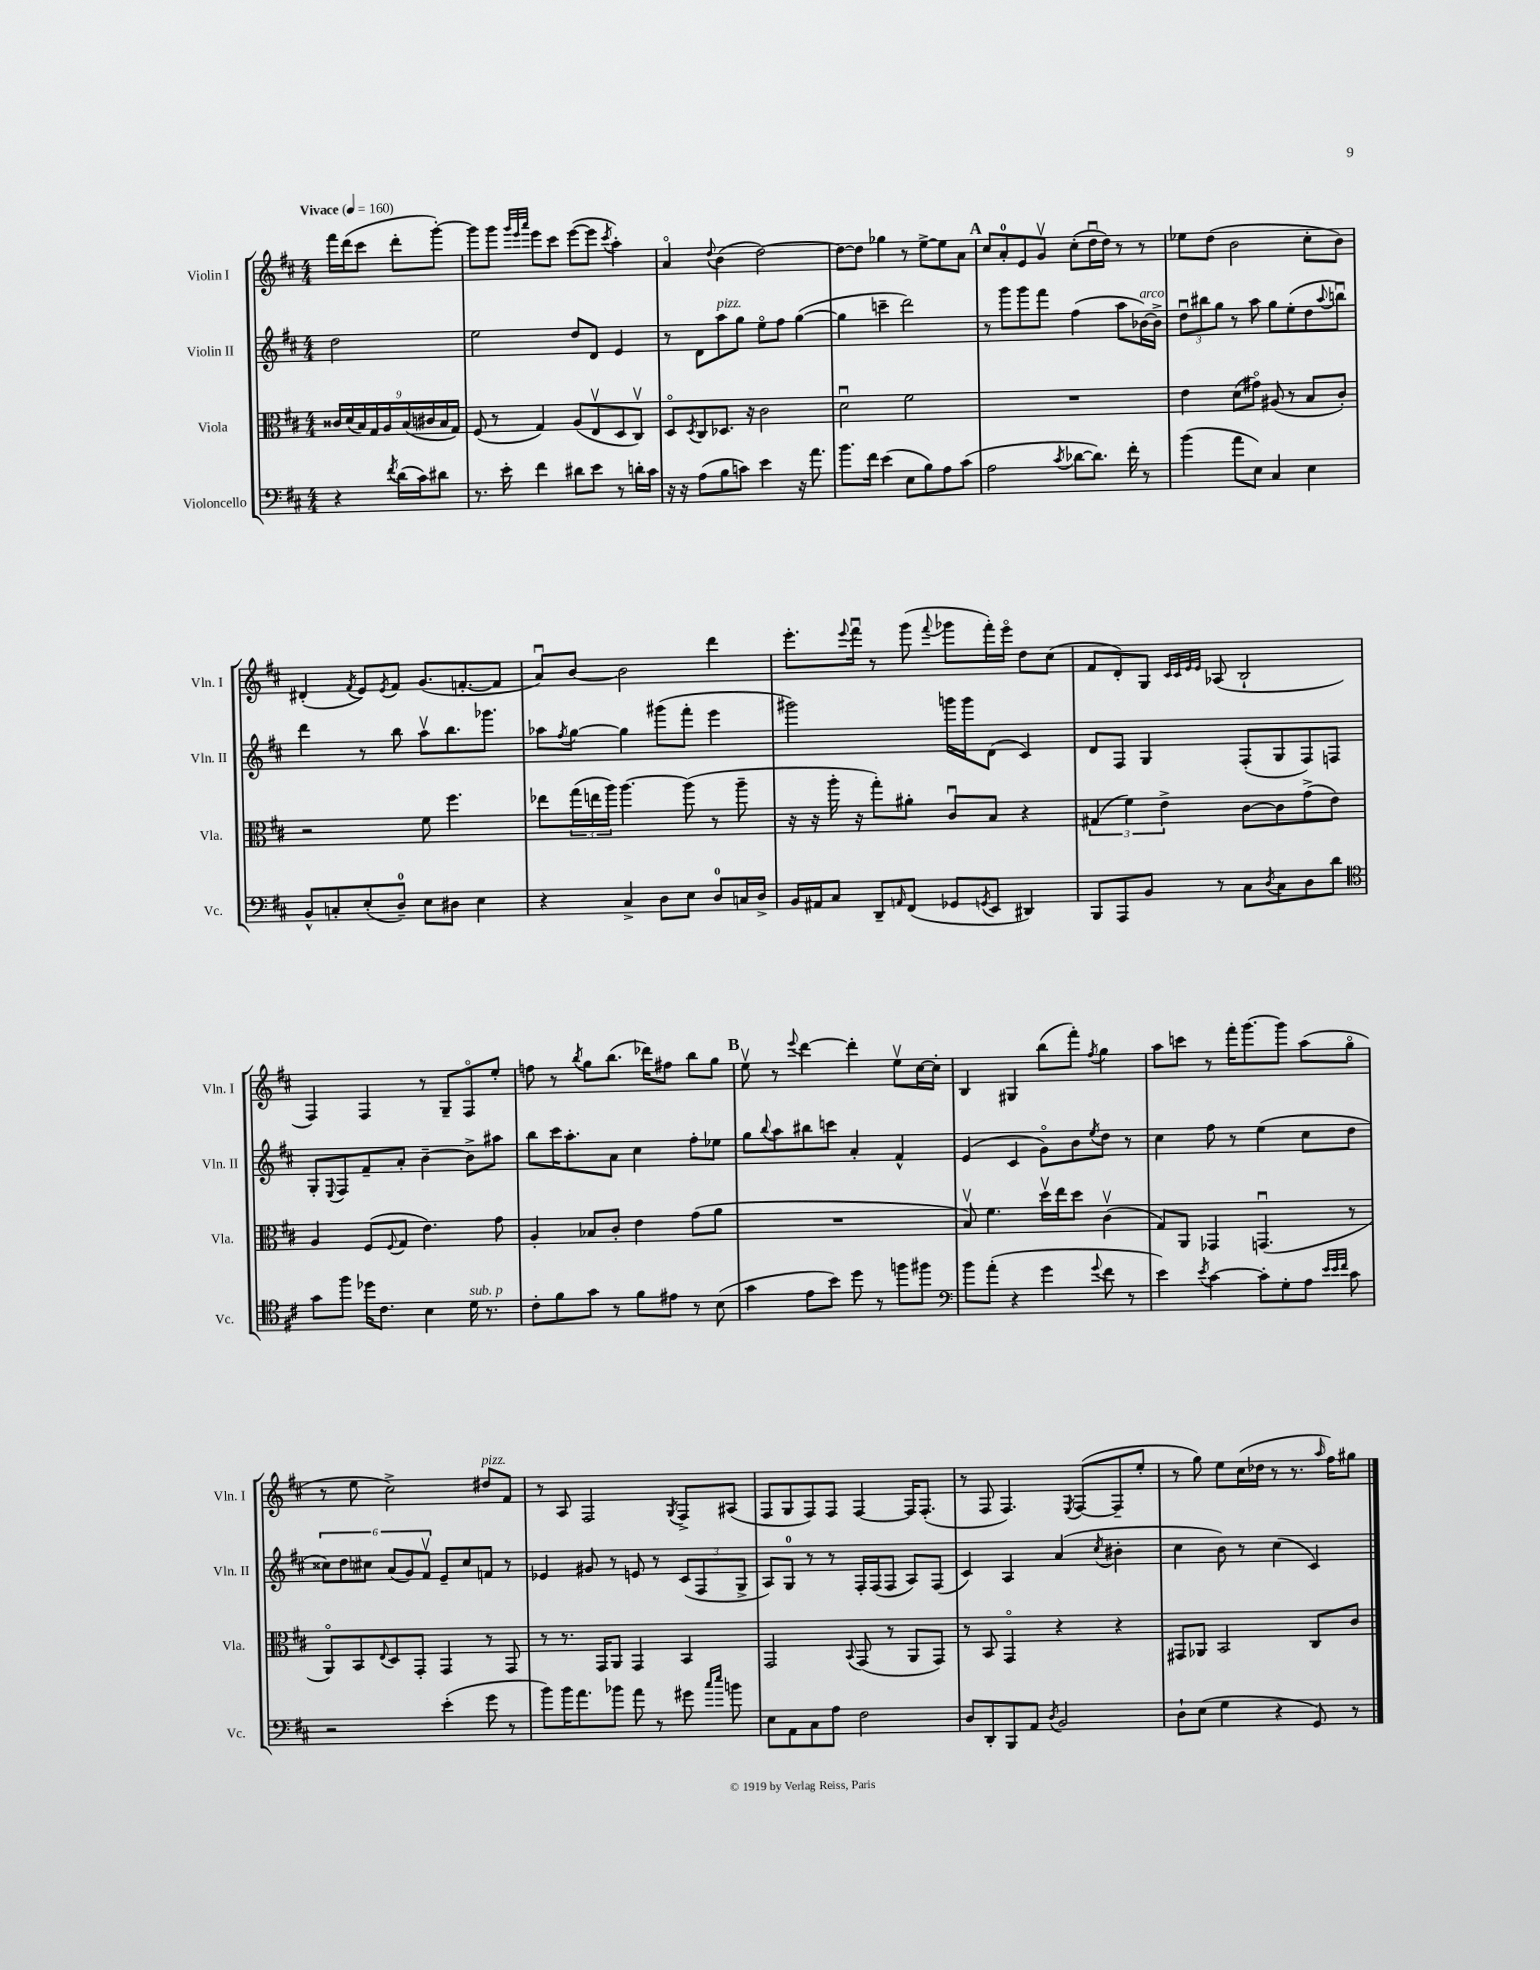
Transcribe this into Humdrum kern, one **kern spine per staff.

**kern	**kern	**kern	**kern
*staff4	*staff3	*staff2	*staff1
*clefF4	*clefC3	*clefG2	*clefG2
*k[f#c#]	*k[f#c#]	*k[f#c#]	*k[f#c#]
*M4/4	*M4/4	*M4/4	*M4/4
*MM160	*MM160	*MM160	*MM160
4r	18c##	2dd	16fff#
.	(18d	.	.
.	.	.	(16ddd
.	18B)	.	.
.	.	.	8ccc#
.	18G	.	.
.	18A	.	.
8qf#	.	.	.
(16d	.	.	8ddd'
.	(18B	.	.
16c#)	.	.	.
.	18c#	.	.
8d#	.	.	[8ggg')
.	18B	.	.
.	18G)	.	.
=	=	=	=
8.r	(8F#	2ee	8ggg]
.	8r	.	8ggg
16e'	.	.	.
.	.	.	32qqggg
.	.	.	32qqeee
.	.	.	32qqaaa
4f#	4G)	.	8eee
.	.	.	8ccc#
8d#	(8A	8dd	([8eee
8e	8Ev	8d	8eee]
.	.	.	8qccc#
8r	8D	4e	4aa')
16d'	8C#v)	.	.
16c#	.	.	.
=	=	=	=
16r	8Do	8r	4ao
16r	.	.	.
.	8qD	.	.
(8A	8C#	8d	.
.	.	.	8qqdd
8B	8.D-	8aa	(4b
8c)	.	8gg	.
.	16r	.	.
4e	2c#	8eeo	[2dd)
.	.	8ff#	.
16r	.	([4gg	.
8.a	.	.	.
=	=	=	=
8.b	2du	4gg]	8dd_
.	.	.	8dd]
16f#	.	.	.
(4e	.	4ccc~	4gg-
8E	2f#	2ddd)	8r
8B)	.	.	[8ee^
8A	.	.	8ee]
(8c#	.	.	8a
=	=	=	=
2A	1r	8r	8cc#
.	.	8ggg	8a'
.	.	8ggg	8e
.	.	8fff#	8gv
8qc#	.	.	.
[8d-	.	(4ff#	(8cc#'
8.d-])	.	.	16ddu
.	.	.	16dd)
.	.	8aa	8r
16f#'	.	.	.
8r	.	[16b-)	8r
.	.	16b-^]	.
=	=	=	=
(4b	4e	12ddu	8ee-
.	.	12bb#	.
.	.	.	(8dd
.	.	12gg	.
8a	(8d	8r	2b
8E)	8g#o)	8aa	.
4C#	(8A#	8gg	.
.	8r	(8ee'	.
4E	8B	8dd	8cc#'
.	.	8qqaa	.
.	8c#')	8bbu)	8b)
=	=	=	=
8BB^^	2r	4ddd	(4d#'
8C'	.	.	.
.	.	.	8qf#
(8E'	.	8r	8e)
.	.	.	8qe
8D~)	.	8bb	8f#
8E	8f#	8aav	(8.g
8D#	4.ff#	8.bb	.
.	.	.	[8.f'
4E	.	.	.
.	.	8.ggg-	.
.	.	.	8f]
=	=	=	=
4r	8ee-	8aa-	8au)
.	.	8qff#	.
.	(24gg	[8gg	[8b
.	24ee	.	.
.	24aa)	.	.
4C#^	[4.aa	4gg]	2b]
8D	.	(8ggg#	.
8E	(8aa]	8fff#'	.
8D	8r	4eee	4ddd
16C	8aa~	.	.
16D^	.	.	.
=	=	=	=
16BB	16r	2ggg#)	8.eee'
16AA#	16r	.	.
8C#	16aa'	.	.
.	.	.	8qqeee
.	16r	.	16fff#u
8DD~	8gg')	.	8r
16qqAA	.	.	.
(8FF#	8a#'	.	(8ggg
.	.	.	8qqfff#
8GG-	8c#u	16ggg	8ggg-
.	.	16ggg	.
8qGG	.	.	.
8EE	8B	(8d	16fff#')
.	.	.	16eeeo
4DD#)	4r	4c#)	8dd
.	.	.	(8cc#
=	=	=	=
8BBB	(6G#	8d	8f#
8AAA	.	8F#	8d')
.	6f#)	.	.
8BB	.	4G	8G
.	6e^	.	.
.	.	.	32qqc#
.	.	.	32qqc#
.	.	.	32qqe
.	.	.	32qqe
8r	.	.	(8A-
8C#	[8c#	(8F#'	2B`
8qD	.	.	.
8C#	8c#]	8G	.
8D	(8g^	8F#)	.
8d	8e)	8F	.
=	=	=	=
*clefC4	*	*	*
8g	4A	8G'	4F#)
.	.	8qqE	.
8ff#	.	8F#	.
16dd-	(8F#	8f#~	4F#
8.c#	.	.	.
.	8qqF#	.	.
.	8G	8a'	.
4B	4.e)	[4b~	8r
.	.	.	8G~
16d	.	8b^]	8F#o
8.r	.	.	.
.	8g	8aa#	8ee'
=	=	=	=
8c#'	4A'	8bb	8ff
8f#	.	16ccc#	8r
.	.	8.aa'	.
.	.	.	8qbb
8g	8B-	.	8gg
8r	8c#'	8a	(8.bb
8f#	4e	4cc#	.
.	.	.	16ddd-)
8e#	.	.	8ff#
8r	(8g	8ff#'	8bb
(8B	8a	8ee-	8gg
=	=	=	=
4g	1r	8gg	8eev
.	.	8qqbb	.
.	.	8aa	8r
.	.	.	8qqeee
8e	.	8bb#	[4ddd
8b)	.	8ccc	.
8dd	.	4a'	4ddd']
8r	.	.	.
8ff	.	4f#^^	8eev
8ff#	.	.	[16cc#
.	.	.	16cc#']
=	=	=	=
*clefF4	*	*	*
8b	8Bv)	(4e	4B
(8a'	4.f#	.	.
4r	.	4c#	4G#
4g	16ddv	8go)	(8bb
.	16ee	.	.
.	8dd	8b	8fff#')
8qqg	.	8qee	8qff#
8f#	(4c#v	8dd	4gg
8r	.	8r	.
=	=	=	=
4e)	8G)	4cc#	8aa
.	8AA	.	8ccc
8qe	.	.	.
[4c#	4GG-	8ff#	8r
.	.	8r	16fff#'
.	.	.	[8.ggg
8c#']	(4.GGu	(4ee	.
8G'	.	.	8ggg]
8A	.	8cc#	(8aa
32qqe	.	.	.
32qqe	.	.	.
32qqf#	.	.	.
8c#	8r	8dd	8ggo
=	=	=	=
2r	8AAo)	12cc##)	8r
.	.	12dd	.
.	8BB	.	8ee
.	.	12cc#	.
.	8qqE	.	.
.	8D	(12a	2cc#^)
.	.	12g)	.
.	8GG'	.	.
.	.	12f#v	.
(4e'	4GG	8e~	.
.	.	8cc#	.
8g	8r	8f	8dd#
8r	8GG	8r	8f#
=	=	=	=
8b)	8r	4e-	8r
16b	8.r	.	8A
8.a	.	.	.
.	.	8g#	2F#
.	16GG	.	.
8b-	8AA	8r	.
8a	4GG	8e	.
8r	.	8r	.
.	.	.	8qG
8g#	4BB	(12c#	8F#^
.	.	12F#	.
16qqcc#	.	.	.
16qqee	.	.	.
8b	.	.	(8A#
.	.	12G^	.
=	=	=	=
8E	2GG	8A)	8F#
8AA	.	8G	8G
8C#	.	8r	8F#)
8A	.	8r	8F#
.	8qqBB	.	.
2F#	(8GG	16F#'	[4F#
.	.	(16F#	.
.	8r	8F#	.
.	8AA	8A)	16F#]
.	.	.	(8.F#'
.	8GG)	(8F#	.
=	=	=	=
8D	8r	4c#)	8r
8DD'	8BB	.	8F#
8BBB	4GGo	4A	4.F#)
8AA	.	.	.
8qD	.	.	.
2BB	4r	(4a	.
.	.	.	8qE
.	.	.	([8F#
.	.	8qcc#	.
.	4r	4b#'	8F#~]
.	.	.	8ee'
=	=	=	=
8D`	8GG#	4cc#	8r
(8E	8AA-	.	8gg)
4G	2BB	8b)	8ee
.	.	8r	(16cc#
.	.	.	16dd-
4r	.	(4cc#	8r
.	.	.	8.r
8GG)	8C#	4c#)	.
.	.	.	16qqaa
.	.	.	16ff#)
8r	8c#	.	8gg#
==	==	==	==
*-	*-	*-	*-
